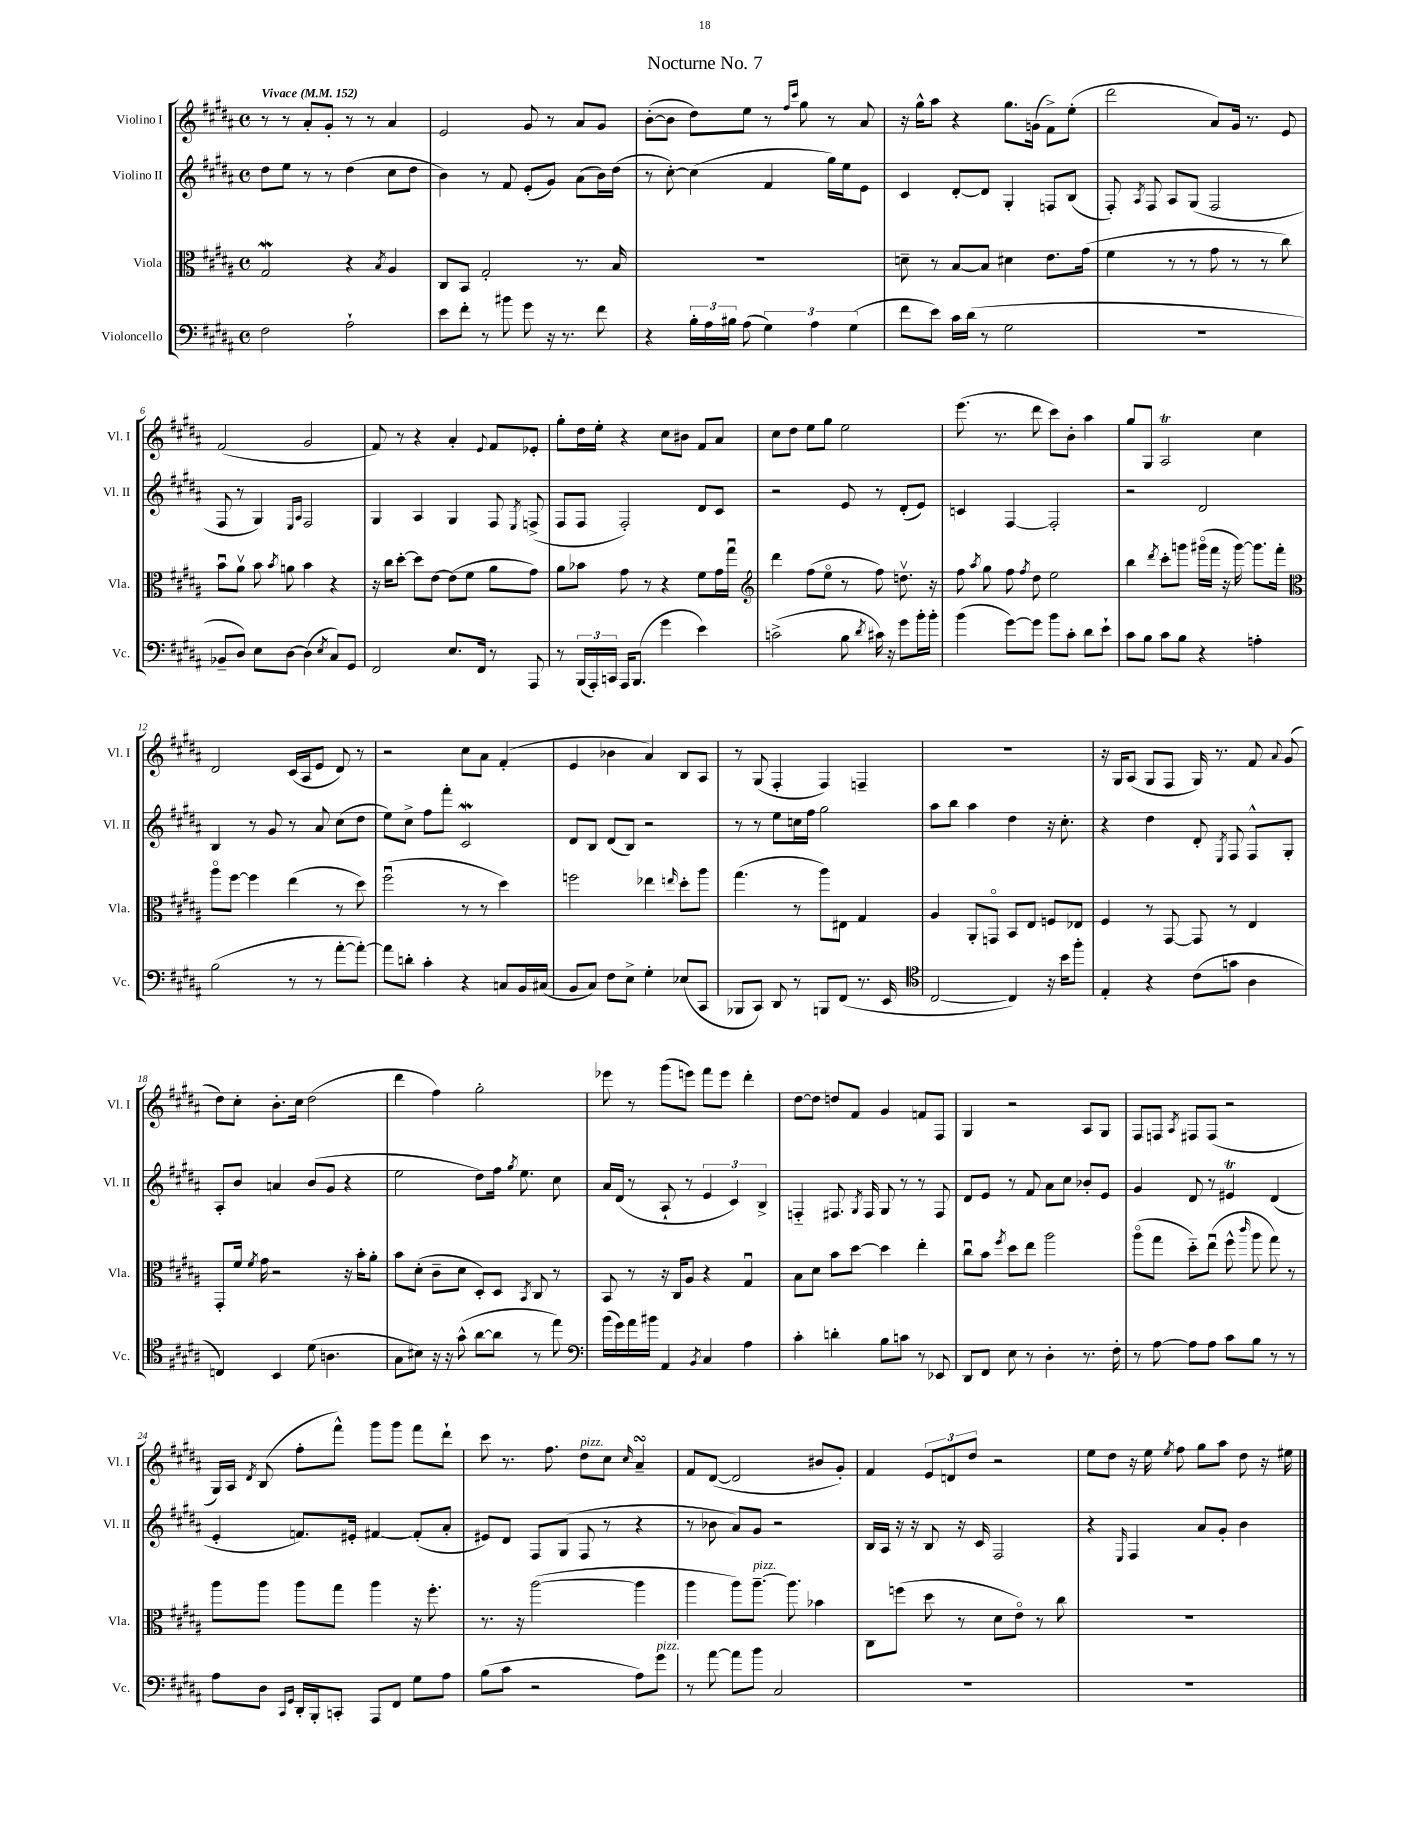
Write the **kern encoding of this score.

**kern	**kern	**kern	**kern
*part4	*part3	*part2	*part1
*staff4	*staff3	*staff2	*staff1
*I"Violoncello	*I"Viola	*I"Violino II	*I"Violino I
*I'Vc.	*I'Vla.	*I'Vl. II	*I'Vl. I
*clefF4	*clefC3	*clefG2	*clefG2
*k[f#c#g#d#a#]	*k[f#c#g#d#a#]	*k[f#c#g#d#a#]	*k[f#c#g#d#a#]
*M4/4	*M4/4	*M4/4	*M4/4
*met(c)	*met(c)	*met(c)	*met(c)
*MM152	*MM152	*MM152	*MM152
=1	=1	=1	=1
!	!	!	!LO:TX:a:B:t=Vivace
2F#\	2G#W/	8dd#\L	8r
.	.	8ee\J	8r
.	.	8r	8a#'/L
.	.	8r	8g#'/J
2A#`\	4r	(4dd#\	8r
.	.	.	8r
.	8qB/	.	.
.	4A#/	8cc#\L	4a#/
.	.	8dd#\J	.
=2	=2	=2	=2
8e\L	8C#/L	4b\)	2e/
8f#'\J	8BB/J	.	.
8r	2G#'/	8r	.
8b#X\	.	8f#/	.
8g#\	.	(8e'/L	8g#/
16r	.	8g#/J)	8r
8.r	.	.	.
.	8.r	(8a#\L	8a#/L
8f#\	.	16b\L)	8g#/J
.	16B/	(16dd#\JJ	.
=3	=3	=3	=3
4r	1r	8r	([8b'\L
.	.	[8cc#'\)	8b\J]
24B'\LL	.	(4cc#\]	8dd#\L)
24A#\	.	.	.
24B#X\JJ	.	.	.
(8A#\	.	.	8ee\J
6G#\)	.	4f#/	8r
.	.	.	16qqff#/LL
.	.	.	16qqccc#/JJ
.	.	.	8gg#\
6A#\	.	.	.
.	.	16gg#\LL)	8r
.	.	16ee\J	.
(6G#\	.	.	.
.	.	8e\J	8a#/
=4	=4	=4	=4
8f#\L	8dn~\	4c#/	16r
.	.	.	16gg#^^\KL
8e\J)	8r	.	8aa#\J
16c#\LL	[8B/L	[8d#'/L	4r
(16d#\JJ	.	.	.
8r	8B/J]	8d#/J]	.
2G#\	4d#X\	4G#'/	8.gg#\L
.	.	.	(16gn\Jk
.	8.e\L	8Fn/L	8f#^\L)
.	.	(8B/J	(8ee'\J
.	(16g#\Jk	.	.
=5	=5	=5	=5
1r	4f#\	8F#'/)	2ddd#\
.	.	8qA#/	.
.	.	8F#/	.
.	8r	8A#/L	.
.	8r	(8G#/J	.
.	8g#\	2F#/	8a#/L)
.	8r	.	16g#/Jk
.	.	.	8.r
.	8r	.	.
.	8cc#\)	.	8e/
!!LO:LB:g=z
=6	=6	=6	=6
8BB-X~/L	8bu\L	8F#/	(2f#/
8D#/J)	8a#v\J	8r	.
8E\L	8b\	4G#/)	.
.	8qb/	.	.
[8D#\J	8an\	.	.
.	.	16qqE/LL	.
.	.	16qqA#/JJ	.
(4D#\]	4b\	2F#/	2g#/
8qE/	.	.	.
8C#/L)	4r	.	.
8GG#/J	.	.	.
=7	=7	=7	=7
2FF#/	16r	4G#/	8f#/)
.	16cc#\KL	.	.
.	[8dd#'\J	.	8r
.	8dd#\L]	4A#/	4r
.	[8e\J	.	.
8.E/L	(8e\L]	4G#/	4a#'/
.	8f#\J	.	.
16FF#/Jk	.	.	.
.	.	.	8qqe/
8r	8a#\L	8F#/	8f#/L
.	.	8qE/	.
8AAA#/	8g#\J)	(8Fn^/	8e-X'/J
=8	=8	=8	=8
8r	8a#\L	8F#/L	8gg#'\L
(24BBB/LL	8b-X\J	8F#/J	16dd#\L
24AAA#'/)	.	.	.
.	.	.	16ee'\JJ
24CCn/JJ	.	.	.
16AAA#/KL	8g#\	2F#'/)	4r
(8.BBB/J	.	.	.
.	8r	.	.
4g#\	4r	.	8cc#\L
.	.	.	8b#X\J
4e\)	8f#\L	8d#/L	8f#/L
.	16g#\L	8c#/J	8a#/J
.	16gg#u\JJ	.	.
=9	=9	=9	=9
*	*clefG2	*	*
(2cn^\	4ddd#\	2r	8cc#\L
.	.	.	8dd#\J
.	(8ff#\L	.	8ee\L
.	8ee\J	.	8gg#\J
8B\	8r	8e/	2ee\
8qd#/	.	.	.
16c#X\)	8ff#\)	8r	.
16r	.	.	.
8g#\L	8.ddnv\	(8d#'/L	.
16b'\L	.	8e/J)	.
16b'\JJ	16r	.	.
=10	=10	=10	=10
(4b\	8ff#\	4cn/	(8.eee\
.	8qaa#/	.	.
.	8gg#\	.	.
.	.	.	8.r
[8g#\L)	8ff#\	[4F#/	.
.	8qff#/	.	.
8g#\J]	8dd#\	.	8ddd#\
8b\L	2ee\	2F#'/]	8ccc#\L)
8c#'\J	.	.	8b'\J
8d#\L	.	.	4aa#\
8e`\J	.	.	.
=11	=11	=11	=11
8c#\L	4bb\	2r	8gg#/L
8B\J	.	.	8G#/J
.	8qddd#/	.	.
8c#\L	8ccc#'\L	.	2A#t/
8B\J	8gggn\J	.	.
4r	(16ggg#X\LL	2d#/	.
.	16fff#\JJ	.	.
.	16r	.	.
.	[16ggg#\)	.	.
4An'\	8.ggg#\L]	.	4cc#\
.	16fff#'\Jk	.	.
!!LO:LB:g=z
=12	=12	=12	=12
*	*clefC3	*	*
(2B\	8aa#\L	4B/	2d#/
.	[8ff#\J	.	.
.	4ff#\]	8r	.
.	.	8g#/	.
8r	(4ee\	8r	(16c#/LL
.	.	.	16A#/J
8r	.	8a#/	8e/J
[8a#'\L	8r	(8cc#\L	8d#/)
8a#'\J_)	8dd#\)	8dd#\J	8r
=13	=13	=13	=13
8a#\L]	(2ff#u\	8ee\L)	2r
8dn'\J	.	8cc#^\J	.
4c#'\	.	8ff#\L	.
.	.	8fff#'\J	.
4r	8r	2c#W/	8cc#\L
.	8r	.	8a#\J
8Cn/L	4dd#\)	.	(4f#'/
16BB/L	.	.	.
(16C#X/JJ	.	.	.
=14	=14	=14	=14
8BB/L	2ffn\	8d#/L	4e/
8C#/J)	.	8B/J	.
8F#\L	.	(8d#/L	4b-X\
8E^\J	.	8B/J)	.
4G#'\	4ee-X\	2r	4a#/)
.	16qqeen/	.	.
(8E-X/L	8dd#'\L	.	8B/L
8CC#/J	8aa#\J	.	8A#/J
=15	=15	=15	=15
8BBB-X/L	(4.gg#\	8r	8r
8CC#/J)	.	8r	(8G#/
8DD#/	.	8ee\L	4F#'/
8r	8r	16ccn\L	.
.	.	16ff#\JJ	.
8BBBn/L	8aa#\L)	2gg#\	4F#/)
(8FF#/J	8E#X\J	.	.
8.r	4G#/	.	4Fn~/
16EE/	.	.	.
=16	=16	=16	=16
*clefC4	*	*	*
[2C#/	4A#/	8aa#\L	1r
.	.	8bb\J	.
.	8AA#'/L	4aa#\	.
.	8GGn/J	.	.
4C#/])	8BB/L	4dd#\	.
.	8E/J	.	.
16r	8Fn/L	16r	.
16b\KL	.	8.cc#'\	.
8ff#'\J	8E-X/J	.	.
=17	=17	=17	=17
4E'/	4F#/	4r	16r
.	.	.	16G#/KL
.	.	.	(8A#/J
4r	8r	4dd#\	8G#/L
.	[8GG#/	.	8F#/J
(8c#\L	8GG#/]	8d#'/	16G#/)
.	.	.	8.r
.	.	8qE/	.
8gn\J	8r	8F#/	.
4A#\	4E/	8F#^^/L	8f#/
.	.	.	8qqa#/
.	.	8G#'/J	(8g#/
!!LO:LB:g=z
=18	=18	=18	=18
4Cn/)	8GG#'/L	8A#'/L	8dd#\L)
.	16f#/Jk	8b/J	8cc#'\J
.	8qf#/	.	.
.	16g#\	.	.
4BB/	2r	4an/	8.b'\L
.	.	.	16cc#\Jk
(8d#\	.	(8b/L	(2dd#\
4.An\	.	8g#/J	.
.	16r	4r	.
.	16b'\KL	.	.
.	8a#'\J	.	.
=19	=19	=19	=19
8G#\L	8b\L	2ee\	4ddd#\
8B#X\J)	(8d#'\J	.	.
16r	8c#~\L	.	4ff#\)
16r	.	.	.
(8g#^^\	8d#\J	.	.
[8a#\L	8D#'/L)	8dd#\L)	2gg#'\
8a#\J]	8D#/J	16ff#\Jk	.
.	.	8qgg#/	.
.	.	8.ee\	.
.	8qBB/	.	.
8r	8C#/	.	.
8ee\)	8r	8cc#\	.
=20	=20	=20	=20
*clefF4	*	*	*
(16b\LL	8BB/	16a#/LL	8eee-X\
16g#\)	.	(16d#/JJ	.
16a#\	8r	8r	8r
16b#X\JJ	.	.	.
4AA#/	16r	8A#`/	(8ggg#\L
.	16C#/KL	.	.
.	8A#/J	8r	8eeen\J)
8qBB/	.	.	.
4C#/	4r	6e/	8fff#\L
.	.	.	8eee\J
.	.	6c#/)	.
4A#\	4G#u/	.	4ddd#'\
.	.	6B^/	.
=21	=21	=21	=21
4c#'\	8B\L	4Fn/	[8dd#\L
.	8d#\J	.	8dd#\J]
4dn'\	8b\L	8.F#X/	8ddn/L
.	[8dd#\J	.	8f#/J
.	.	8qG#/	.
.	.	16F#/	.
8B\L	4dd#\]	8G#/	4g#/
8cn\J	.	8r	.
8r	4ee'\	8r	8fn/L
8EE-X/	.	8F#/	8F#/J
=22	=22	=22	=22
8DD#/L	8cc#u\L	8d#/L	4G#/
8FF#/J	8b\J	8e/J	.
.	8qff#/	.	.
8E\	8dd#\L	8r	2r
8r	8ee\J	8f#/	.
4D#'\	2aa#\	8a#\L	.
.	.	8cc#\J	.
8.r	.	8b-X'/L	8A#/L
.	.	8e/J	8G#/J
16F#'\	.	.	.
=23	=23	=23	=23
8r	(8aa#\L	4g#/	8F#/L
[8A#\	8gg#\J	.	8Fn/J
.	.	.	8qA#/
8A#\L]	8dd#\L)	8d#/	8F#X/L
8A#\J	(8eeu\J	8r	(8F#/J
8c#\L	8ff#^^\	4e#Xt/	2r
.	16qqccc#/	.	.
8B\J	8aa#\	.	.
8r	8gg#\)	(4d#/	.
8r	8r	.	.
!!LO:LB:g=z
=24	=24	=24	=24
8A#\L	8aa#\L	4e'/	16G#/LL)
.	.	.	16A#/JJ
.	.	.	8qd#/
8D#\J	8aa#\J	.	(8B/
16qqCC#/LL	.	.	.
16qqGG#/JJ	.	.	.
16DD#'/LL	8aa#\L	8.fn/L)	8ff#'\L
16BBB'/J	.	.	.
8CCn'/J	8gg#\J	.	8fff#^^\J)
.	.	16e#X'/Jk	.
8AAA#/L	4aa#\	[4f#X/	8ggg#\L
8FF#/J	.	.	8ggg#\J
8G#\L	16r	(8f#'/L]	8fff#\L
.	8.ff#'\	.	.
8A#\J	.	8a#'/J	8ddd#`\J
=25	=25	=25	=25
(8B\L	8.r	8e#X/L)	8ccc#\
8c#\J	.	8d#/J	8.r
.	16r	.	.
2r	([2aa#\	8F#/L	.
.	.	.	8.ff#\
.	.	(8G#/J	.
!	!	!	!LO:TX:a:i:t=pizz.
.	.	8F#/	8dd#\L
.	.	8r	8cc#\J
.	.	.	16qqcc#/
8A#\L)	4aa#\]	4r	4a#sSsS~/
!LO:TX:a:i:t=pizz.	!	!	!
8g#\J	.	.	.
=26	=26	=26	=26
8r	4aa#\	8r	8f#/L
[8a#\	.	8b-X\	([8d#/J
8a#\L]	8aa#\L)	8a#/L)	2d#/]
!	!LO:TX:a:i:t=pizz.	!	!
8b\J	[8.aa#~\J	8g#/J	.
2C#/	.	2r	.
.	8.aa#\]	.	.
.	4b-X\	.	8b#X/L
.	.	.	8g#'/J)
=27	=27	=27	=27
1r	8C#\L	16B/LL	4f#/
.	.	16A#/JJ	.
.	(8ffn\J	16r	.
.	.	16r	.
.	8dd#\	8B/	12e/L
.	.	.	12dn/
.	8r	16r	.
.	.	.	12dd#/J
.	.	16c#/	.
.	8d#\L	2F#/	2r
.	8e\J)	.	.
.	8r	.	.
.	8cc#\	.	.
=28	=28	=28	=28
1r	1r	4r	8ee\L
.	.	.	8dd#\J
.	.	16qqE/	.
.	.	4F#/	16r
.	.	.	16ee\
.	.	.	8qee/
.	.	.	8ff#\
.	.	8a#/L	8gg#\L
.	.	8g#'/J	8aa#\J
.	.	4b\	8dd#\
.	.	.	16r
.	.	.	16ee#X\
==	==	==	==
*-	*-	*-	*-
